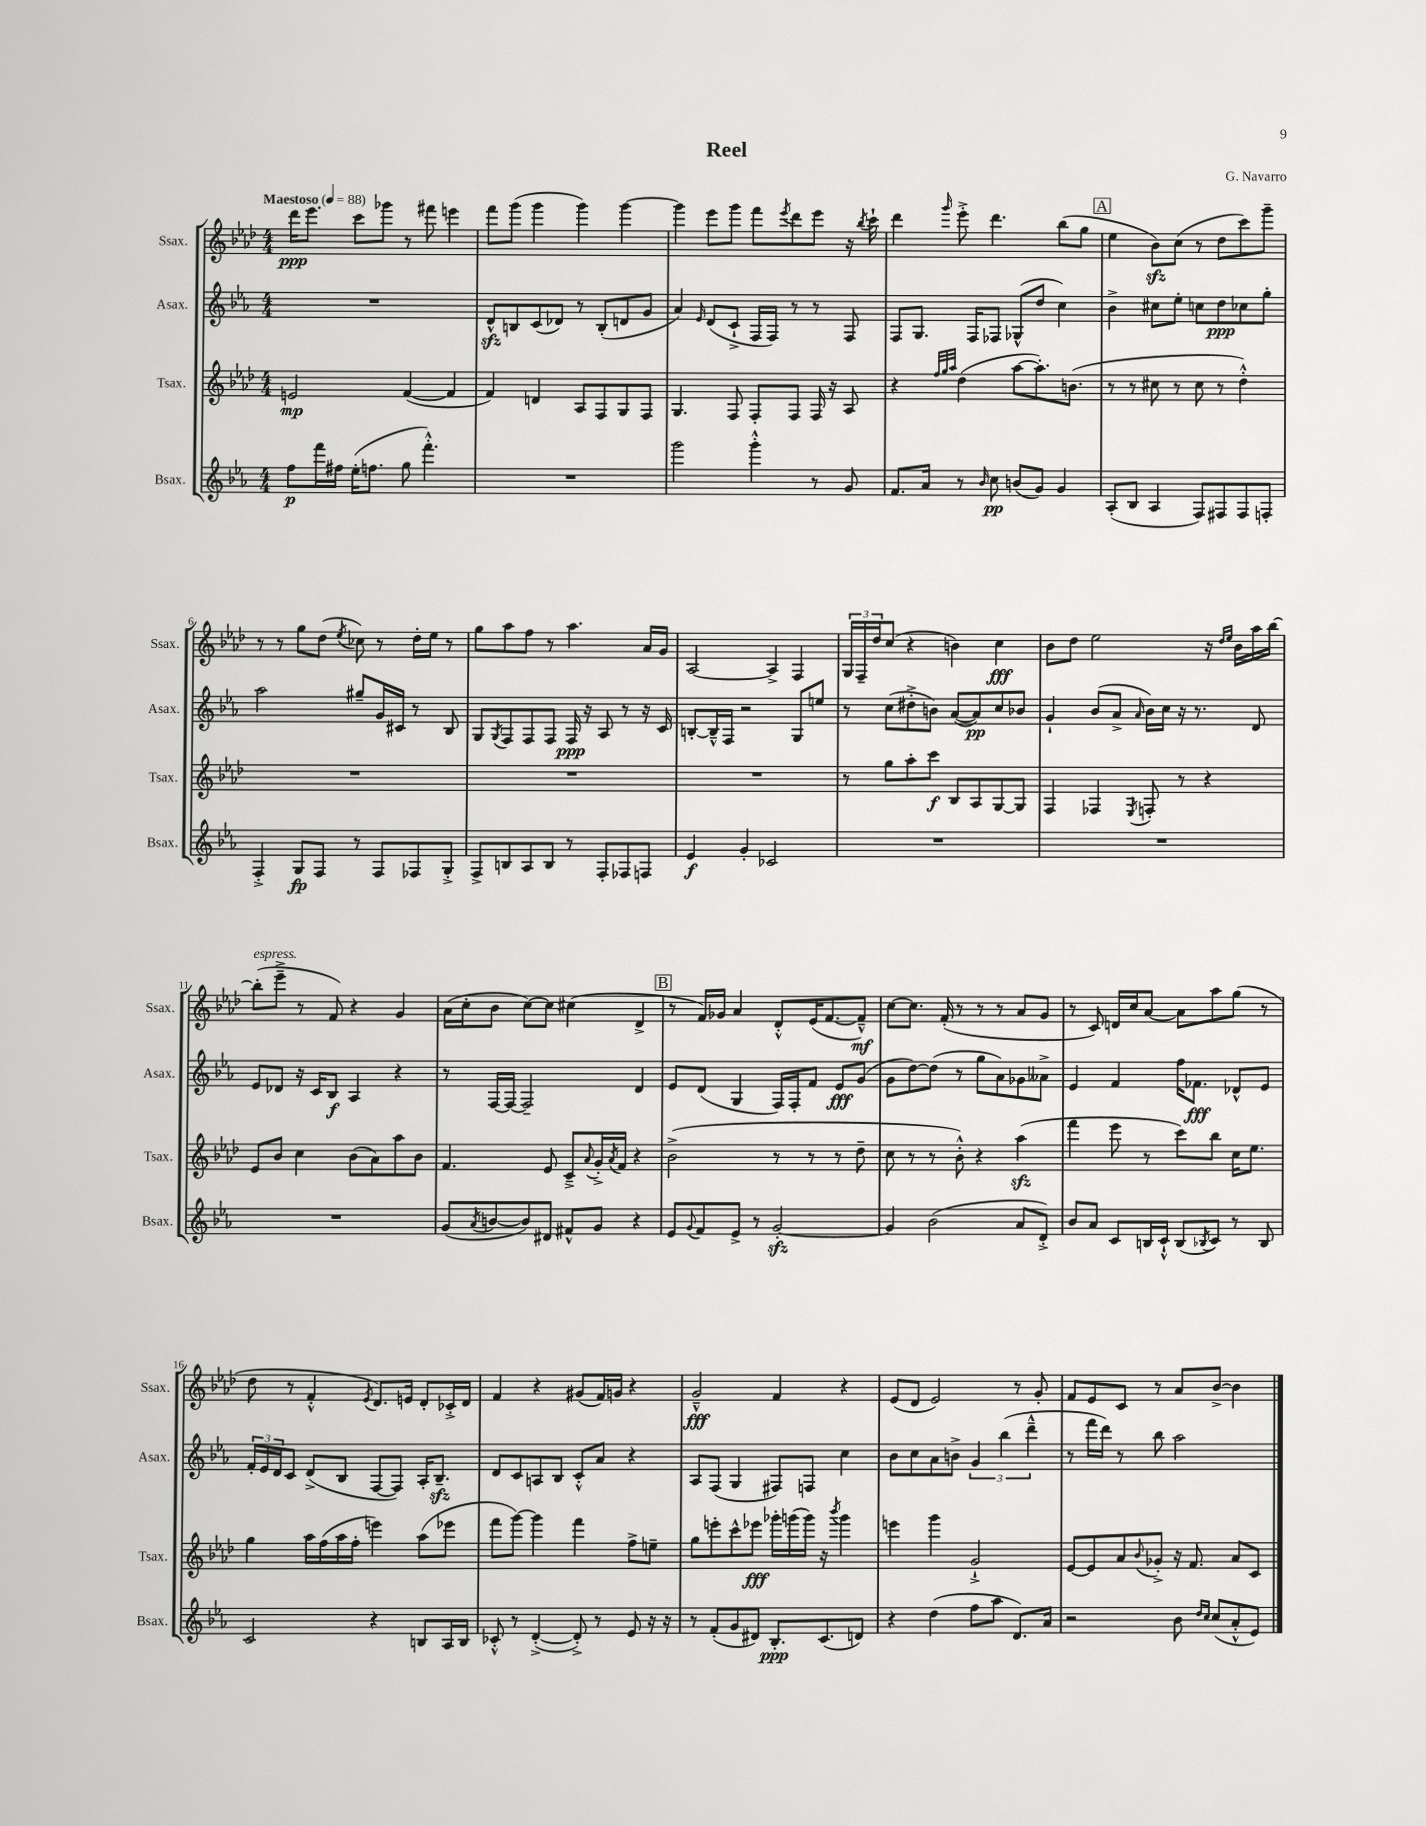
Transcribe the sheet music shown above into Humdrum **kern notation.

**kern	**dynam	**kern	**dynam	**kern	**dynam	**kern	**dynam
*part4	*part4	*part3	*part3	*part2	*part2	*part1	*part1
*staff4	*staff4	*staff3	*staff3	*staff2	*staff2	*staff1	*staff1
*I"Bsax.	*	*I"Tsax.	*	*I"Asax.	*	*I"Ssax.	*
*I'Bsax.	*	*I'Tsax.	*	*I'Asax.	*	*I'Ssax.	*
*clefG2	*	*clefG2	*	*clefG2	*	*clefG2	*
*k[b-e-a-]	*	*k[b-e-a-d-]	*	*k[b-e-a-]	*	*k[b-e-a-d-]	*
*M4/4	*	*M4/4	*	*M4/4	*	*M4/4	*
*MM88	*	*MM88	*	*MM88	*	*MM88	*
=1	=1	=1	=1	=1	=1	=1	=1
!	!	!	!	!	!	!LO:TX:a:B:t=Maestoso	!
8ff\L	p	2en/	mp	1r	.	16ddd-\KL	ppp
.	.	.	.	.	.	8.eee-\J	.
16fff\L	.	.	.	.	.	.	.
16ff#X\JJ	.	.	.	.	.	.	.
(16ee-'\KL	.	.	.	.	.	8ccc\L	.
8.ffn\J	.	.	.	.	.	.	.
.	.	.	.	.	.	8ggg-X\J	.
8gg\	.	([4f/	.	.	.	8r	.
4.fff'^^\)	.	.	.	.	.	8fff#X\	.
.	.	4f/]	.	.	.	4eeen\	.
=2	=2	=2	=2	=2	=2	=2	=2
1r	.	4f/)	.	8dzz^^/L	.	8fff\L	.
.	.	.	.	8Bn/	.	(8ggg\J	.
.	.	4dn/	.	(8c/	.	4ggg\	.
.	.	.	.	8d-X/J)	.	.	.
.	.	8A-/L	.	8r	.	4ggg\)	.
.	.	8F/	.	(8B'/L	.	.	.
.	.	8G/	.	8dn/	.	[4ggg\	.
.	.	8F/J	.	8g/J	.	.	.
=3	=3	=3	=3	=3	=3	=3	=3
2ggg\	.	4.G/	.	4a-/)	.	4ggg\]	.
.	.	.	.	16qqe-/	.	.	.
.	.	.	.	(8d/L	.	8eee-\L	.
.	.	8F/	.	8c`^/J	.	8ggg\J	.
4ggg'^^\	.	8F'/L	.	16F/LL	.	8fff\L	.
.	.	.	.	16F/JJ)	.	.	.
.	.	.	.	.	.	8qeee-/	.
.	.	8F/J	.	8r	.	8ddd-\	.
8r	.	16F/	.	8r	.	8eee-\J	.
.	.	16r	.	.	.	.	.
8g/	.	8A-/	.	8F/	.	16r	.
.	.	.	.	.	.	8qbb-/	.
.	.	.	.	.	.	16ccc`\	.
=4	=4	=4	=4	=4	=4	=4	=4
8.f/L	.	4r	.	8F/L	.	4ddd-\	.
.	.	.	.	8.G/J	.	.	.
16a-/Jk	.	.	.	.	.	.	.
.	.	32qqff/LLL	.	.	.	.	.
.	.	32qqgg/	.	.	.	.	.
.	.	32qqaa-/JJJ	.	.	.	16qqggg/	.
8r	.	(4dd-\	.	.	.	8eee-'^\	.
.	.	.	.	16F/KL	.	.	.
16qqb-/	.	.	.	.	.	.	.
8cc\	pp	.	.	8F-X/J	.	4.ddd-\	.
(8bn/L	.	[8aa-\L	.	(8G-X^^/L	.	.	.
8g/J)	.	8.aa-'\])	.	8dd/J	.	.	.
4g/	.	.	.	4cc\)	.	(8bb-\L	.
.	.	(8.bn\J	.	.	.	.	.
.	.	.	.	.	.	8gg\J	.
!!LO:REH:place=s1:t=A
=5	=5	=5	=5	=5	=5	=5	=5
(8A-'/L	.	8r	.	4b-^\	.	4ee-\	.
8B-/J	.	8r	.	.	.	.	.
4A-/	.	8cc#X\	.	8cc#X\L	.	8b-zz\L)	.
.	.	8r	.	8ee-'\J	.	(8cc\J	.
8F/L)	.	8cc#\	.	8ccn\L	.	8r	.
8F#X/	.	8r	.	8dd\	ppp	8dd-\L	.
8F#/	.	4dd-'^^\)	.	8cc-X\	.	8ccc\)	.
8Fn'/J	.	.	.	8gg'\J	.	8ggg~\J	.
!!LO:LB:g=z
=6	=6	=6	=6	=6	=6	=6	=6
4F'^/	.	1r	.	2aa-\	.	8r	.
.	.	.	.	.	.	8r	.
8G/L	fp	.	.	.	.	8gg\L	.
8F/J	.	.	.	.	.	(8dd-\J	.
.	.	.	.	.	.	8qee-/	.
8r	.	.	.	8gg#X~/L	.	8cc-X\)	.
8F/L	.	.	.	16g/L	.	8r	.
.	.	.	.	16c#X/JJ	.	.	.
8F-X/	.	.	.	8r	.	16dd-'\LL	.
.	.	.	.	.	.	16ee-\JJ	.
8G'^/J	.	.	.	8B-/	.	8r	.
=7	=7	=7	=7	=7	=7	=7	=7
8F^/L	.	1r	.	8G/L	.	8gg\L	.
.	.	.	.	8qG/	.	.	.
8Bn/	.	.	.	8F/	.	8aa-\	.
8A-/	.	.	.	8F/	.	8ff\J	.
8B/J	.	.	.	8F/J	.	8r	.
8r	.	.	.	16F/	ppp	4.aa-\	.
.	.	.	.	16r	.	.	.
8F'/L	.	.	.	8A-/	.	.	.
8F-X/	.	.	.	8r	.	.	.
8Fn/J	.	.	.	16r	.	16a-/LL	.
.	.	.	.	16c/	.	16g/JJ	.
=8	=8	=8	=8	=8	=8	=8	=8
4e-/	f	1r	.	[8Bn'/L	.	[2A-/	.
.	.	.	.	16B~^^/L]	.	.	.
.	.	.	.	16F/JJ	.	.	.
4g'/	.	.	.	2r	.	.	.
2c-X/	.	.	.	.	.	4A-^/]	.
.	.	.	.	8G/L	.	4F/	.
.	.	.	.	8een/J	.	.	.
=9	=9	=9	=9	=9	=9	=9	=9
1r	.	8r	.	8r	.	24G/LL	.
.	.	.	.	.	.	24F~/	.
.	.	.	.	.	.	24dd-/J	.
.	.	8gg\L	.	(8cc\L	.	(8cc/J	.
.	.	8aa-'\	.	8dd#X'^\	.	4r	.
.	.	8ccc\J	f	8bn\J)	.	.	.
.	.	8B-/L	.	([8a-/L	.	4bn\)	.
.	.	8A-/	.	8a-/])	pp	.	.
.	.	[8G/	.	8cc/	.	4cc\	fff
.	.	8G/J]	.	8b-X/J	.	.	.
=10	=10	=10	=10	=10	=10	=10	=10
1r	.	4F/	.	4g`/	.	8b-\L	.
.	.	.	.	.	.	8dd-\J	.
.	.	4F-X/	.	(8b-/L	.	2ee-\	.
.	.	.	.	8a-^/J	.	.	.
.	.	8qE-/	.	16qqa-/	.	.	.
.	.	8Fn'/	.	16b-\LL)	.	.	.
.	.	.	.	16cc\JJ	.	.	.
.	.	8r	.	16r	.	.	.
.	.	.	.	8.r	.	.	.
.	.	4r	.	.	.	16r	.
.	.	.	.	.	.	16qqdd-/LL	.
.	.	.	.	.	.	16qqee-/JJ	.
.	.	.	.	.	.	16b-\LL	.
.	.	.	.	8d/	.	16aa-\	.
.	.	.	.	.	.	[16bb-\JJ	.
!!LO:LB:g=z
=11	=11	=11	=11	=11	=11	=11	=11
!	!	!	!	!	!	!LO:TX:a:i:t=espress.	!
1r	.	8e-/L	.	8e-/L	.	(8bb-'\L]	.
.	.	8b-/J	.	8d-X/J	.	8eee-~^\J	.
.	.	4cc\	.	16r	.	8r	.
.	.	.	.	16c/KL	.	.	.
.	.	.	.	8B-/J	f	8f/)	.
.	.	(8b-\L	.	4A-/	.	4r	.
.	.	8a-\)	.	.	.	.	.
.	.	8aa-\	.	4r	.	4g/	.
.	.	8b-\J	.	.	.	.	.
=12	=12	=12	=12	=12	=12	=12	=12
(8g/L	.	4.f/	.	8r	.	(16a-\LL	.
.	.	.	.	.	.	16cc'\J	.
8qa-/	.	.	.	.	.	.	.
[8bn/	.	.	.	[16F/LL	.	8b-\J	.
.	.	.	.	16F/JJ_	.	.	.
8b/])	.	.	.	2F~/]	.	[8cc\L)	.
8d#X/J	.	8e-/	.	.	.	8cc\J]	.
8f#X^^/L	.	8c~^/L	.	.	.	(4cc#X\	.
.	.	8qqa-/	.	.	.	.	.
8g/J	.	16g'^/L	.	.	.	.	.
.	.	8qa-/	.	.	.	.	.
.	.	16f/JJ	.	.	.	.	.
4r	.	4r	.	4d/	.	4d-^/	.
!!LO:REH:place=s1:t=B
=13	=13	=13	=13	=13	=13	=13	=13
8e-/L	.	(2b-^\	.	8e-/L	.	8r	.
8qqg/	.	.	.	.	.	.	.
8f/	.	.	.	(8d/J	.	16f/LL)	.
.	.	.	.	.	.	16g-X/JJ	.
8e-^/J	.	.	.	4G/	.	4a-/	.
8r	.	.	.	.	.	.	.
[2gzz'/	.	8r	.	16F/LL)	.	8d-'^^/L	.
.	.	.	.	16F'/J	.	.	.
.	.	8r	.	8f/J	.	(16e-/K	.
.	.	.	.	.	.	[8.f/	.
.	.	8r	.	8e-/L	fff	.	.
.	.	8dd-~\	.	(8g/J	.	8f~^^/J])	mf
=14	=14	=14	=14	=14	=14	=14	=14
4g/]	.	8cc\	.	8g\L	.	[8cc\L	.
.	.	8r	.	[8dd\)	.	8.cc\J]	.
(2b-\	.	8r	.	(8dd\J]	.	.	.
.	.	.	.	.	.	(16f'/	.
.	.	8b-'^^\)	.	8r	.	8r	.
.	.	4r	.	8gg\L	.	8r	.
.	.	.	.	8a-\)	.	8r	.
8a-/L	.	(4aa-zz\	.	8g-X\	.	8a-/L	.
8d'^/J)	.	.	.	8a--X^\J	.	8g/J	.
=15	=15	=15	=15	=15	=15	=15	=15
8b-/L	.	4fff\	.	4e-/	.	8r	.
8a-/J	.	.	.	.	.	8c/)	.
8c/L	.	8eee-\	.	4f/	.	16dn/LL	.
.	.	.	.	.	.	16cc/J	.
16Bn/L	.	8r	.	.	.	[8a-/J	.
16c`^^/JJ	.	.	.	.	.	.	.
(8B/L	.	8ccc\L)	.	16ff\KL	.	8a-\L]	.
.	.	.	.	8.f-X\J	fff	.	.
8qB-X/	.	.	.	.	.	.	.
8c/J)	.	8bb-\J	.	.	.	8aa-\	.
8r	.	16cc\KL	.	8d-X^^/L	.	(8gg\J	.
.	.	8.ee-\J	.	.	.	.	.
8B-/	.	.	.	8e-/J	.	8r	.
!!LO:LB:g=z
=16	=16	=16	=16	=16	=16	=16	=16
2c/	.	4gg\	.	24f'/LL	.	8dd-\	.
.	.	.	.	24e-/	.	.	.
.	.	.	.	24d/J	.	.	.
.	.	.	.	8c/J	.	8r	.
.	.	16aa-\LL	.	(8d^/L	.	4f'^^/	.
.	.	(16ff\	.	.	.	.	.
.	.	16aa-\	.	8B-/J	.	.	.
.	.	16ff'\JJ	.	.	.	.	.
.	.	.	.	.	.	8qe-/	.
4r	.	4eeen\)	.	[8F/L	.	8.d-/L)	.
.	.	.	.	8F/J])	.	.	.
.	.	.	.	.	.	16en/Jk	.
8Bn/L	.	(8aa-\L	.	16A-'/KL	.	8d-'/L	.
.	.	.	.	8.B-zz~/J	.	.	.
16A-/L	.	8eee-X\J	.	.	.	16c-X'^/L	.
16B/JJ	.	.	.	.	.	16d-/JJ	.
=17	=17	=17	=17	=17	=17	=17	=17
8c-X'^^/	.	8fff\L	.	8d/L	.	4f/	.
8r	.	[8ggg\J)	.	8c/	.	.	.
([4d'^/	.	4ggg\]	.	8An/	.	4r	.
.	.	.	.	8B-/J	.	.	.
8d'^/])	.	4fff\	.	8c'^^/L	.	(8g#X/L	.
8r	.	.	.	8a-/J	.	16f/L)	.
.	.	.	.	.	.	16gn/JJ	.
8e-/	.	8ff^\L	.	4r	.	4r	.
16r	.	8een~\J	.	.	.	.	.
16r	.	.	.	.	.	.	.
=18	=18	=18	=18	=18	=18	=18	=18
8r	.	8gg\L	.	8A-/L	.	2g~^^/	fff
(8f'/L	.	8eeen'\	.	(8F/J	.	.	.
8g/	.	8ccc^^\	.	4G/	.	.	.
8d#X/J)	.	8eee-X\J	fff	.	.	.	.
8.B-'/L	ppp	16ggg-X'\LL	.	8F#X/L)	.	4f/	.
.	.	(16gggn\	.	.	.	.	.
.	.	16ggg\JJ)	.	8Fn/J	.	.	.
(8.c/	.	16r	.	.	.	.	.
.	.	8qbbb-/	.	.	.	.	.
.	.	4ggg\	.	4cc\	.	4r	.
8dn/J)	.	.	.	.	.	.	.
=19	=19	=19	=19	=19	=19	=19	=19
4r	.	4eeen\	.	8b-\L	.	(8e-/L	.
.	.	.	.	8cc\	.	8d-/J	.
(4dd\	.	4ggg\	.	8a-\	.	2e-/)	.
.	.	.	.	8bn^\J	.	.	.
8ff\L	.	2g`^/	.	6g/	.	.	.
8aa-\J	.	.	.	.	.	.	.
.	.	.	.	(6bb-\	.	.	.
8.d/L)	.	.	.	.	.	8r	.
.	.	.	.	6ddd~^^\	.	.	.
.	.	.	.	.	.	8g'/	.
16a-/Jk	.	.	.	.	.	.	.
=20	=20	=20	=20	=20	=20	=20	=20
2r	.	[8e-/L	.	8r	.	8f/L	.
.	.	8e-/]	.	16fff\LL	.	8e-/	.
.	.	.	.	16ddd\JJ)	.	.	.
.	.	8a-/	.	8r	.	8c/J	.
.	.	8qqb-/	.	.	.	.	.
.	.	8g-X'^/J	.	8bb-\	.	8r	.
8b-\	.	16r	.	2aa-\	.	8a-/L	.
.	.	8.f/	.	.	.	.	.
16qqdd/LL	.	.	.	.	.	.	.
16qqcc/JJ	.	.	.	.	.	.	.
(8cc/L	.	.	.	.	.	[8b-^/J	.
8a-'^^/	.	8a-/L	.	.	.	4b-\]	.
8e-/J)	.	8c/J	.	.	.	.	.
==	==	==	==	==	==	==	==
*-	*-	*-	*-	*-	*-	*-	*-
